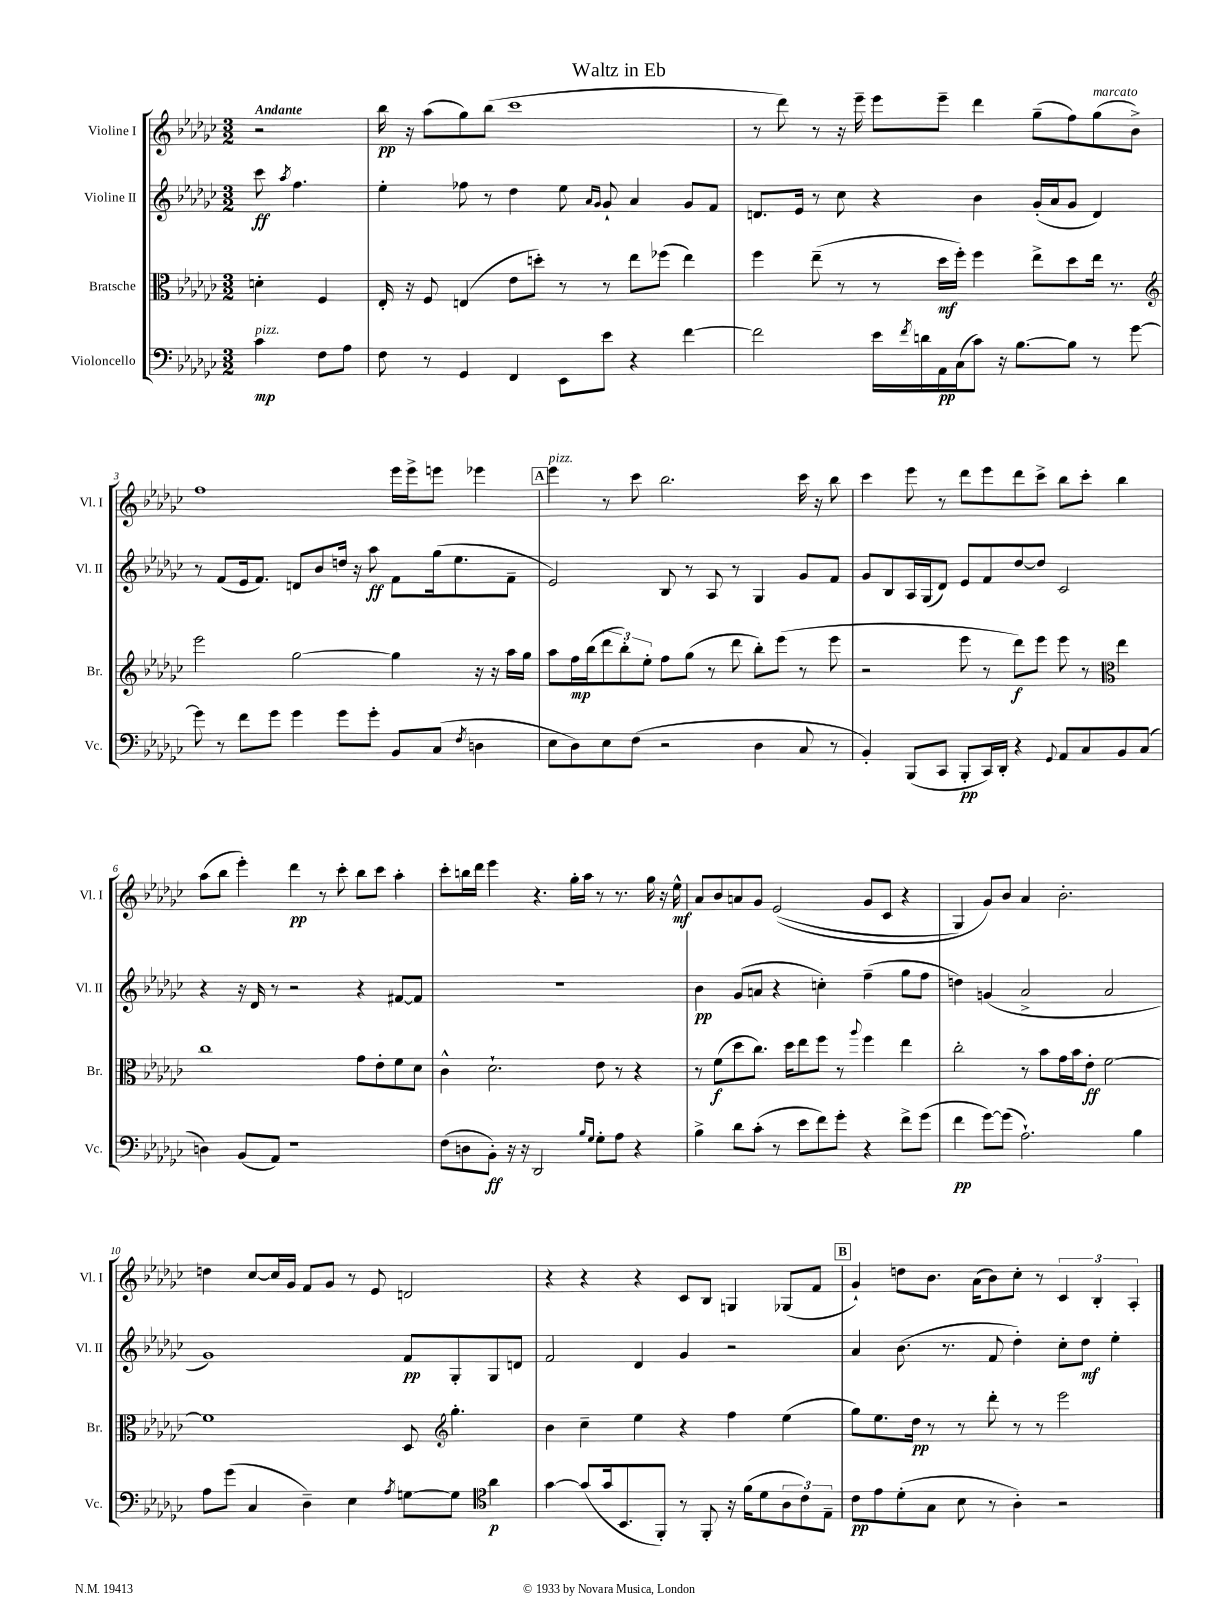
\header { title = "Waltz in Eb" }
<<
\new StaffGroup <<
\new Staff = "s0" \with { instrumentName = "Violine I" shortInstrumentName = "Vl. I" } {
    \clef treble \key ges \major \numericTimeSignature \time 3/2 \partial 2 \tempo "Andante"
    r2 |
    bes''16\pp r16 aes''8( ges''8) bes''8( ces'''1 |
    r8 des'''8) r8 r16 ees'''16-- ees'''8 ees'''8-- des'''4 ges''8--( f''8) ges''8^\markup { \italic "marcato" }( bes'8->) |
    f''1 ees'''16 ees'''16-> e'''8 ees'''4 |
    \mark \markup { \box "A" } ees'''4^\markup { \italic "pizz." } r8 ces'''8 bes''2. ces'''16 r16 bes''8 |
    ces'''4 ees'''8 r8 des'''8 ees'''8 des'''8 ces'''8-> bes''8 ces'''8-. bes''4 |
    aes''8( bes''8 ees'''4-.) des'''4\pp r8 ces'''8-. bes''8 ces'''8 aes''4-. |
    ces'''8-. b''16 des'''16 ees'''4 r4. ges''16-. aes''16 r8 r8. ges''16 r16 ees''16-^\mf |
    aes'8 bes'8 a'8 ges'8 ees'2(\( ges'8 ces'8 r4 |
    ges4) ges'8\) bes'8 aes'4 bes'2.-. |
    d''4 ces''8~ ces''16 ges'16 f'8 ges'8 r8 ees'8 d'2 |
    r4 r4 r4 ces'8 bes8 g4 ges8( f'8 |
    \mark \markup { \box "B" } ges'4-!) d''8 bes'8. aes'16( bes'8) ces''8-. r8 \tuplet 3/2 { ces'4 bes4-. aes4-. } \bar "|." |
}
\new Staff = "s1" \with { instrumentName = "Violine II" shortInstrumentName = "Vl. II" } {
    \clef treble \key ges \major \numericTimeSignature \time 3/2 \partial 2
    ces'''8\ff \acciaccatura { aes''8 } f''4. |
    ees''4-. fes''8 r8 des''4 ees''8 \grace { aes'16 ges'16 } ges'8-! aes'4 ges'8 f'8 |
    d'8. ees'16 r8 ces''8 r4 bes'4 ges'16-.( aes'16 ges'8 d'4) |
    r8 f'8( ees'16 f'8.) d'8 bes'8 d''16 r16 aes''8\ff f'8 ges''16( ees''8. f'8-- |
    \mark \markup { \box "A" } ees'2) bes8 r8 aes8 r8 ges4 ges'8 f'8 |
    ges'8 bes8 aes16 ges16( des'8) ees'8 f'8 des''8~ des''8 ces'2 |
    r4 r16 des'16 r8 r2 r4 fis'8~ fis'8 |
    R1. |
    bes'4\pp ges'8( a'8 r4 c''4-.) f''4--( ges''8 f''8 |
    d''4) g'4( aes'2-> aes'2 |
    ges'1) f'8\pp ges8-. ges8 d'8 |
    f'2 des'4 ges'4 r2 |
    \mark \markup { \box "B" } aes'4 bes'8.( r8. f'8 des''4-.) ces''8-. des''8\mf ees''4-. \bar "|." |
}
\new Staff = "s2" \with { instrumentName = "Bratsche" shortInstrumentName = "Br." } {
    \clef alto \key ges \major \numericTimeSignature \time 3/2 \partial 2
    d'4-. f4 |
    ees16-. r16 f8 e4( ees'8 d''8-.) r8 r8 ees''8 fes''8( ees''4) |
    f''4 ees''8--( r8 r8 des''16\mf f''16-.) f''4 ees''8-> des''8 ees''16 r8. |
    \clef treble ees'''2 ges''2~ ges''4 r16 r16 aes''16 ges''16 |
    \mark \markup { \box "A" } aes''8 f''16\mp bes''16( \tuplet 3/2 { des'''8 bes''8-.) ees''8-. } f''8 ges''8( r8 des'''8 bes''8-.) ees'''8( r8 ees'''8 |
    r2 ees'''8 r8 des'''8\f) ees'''8 ees'''8 r8 \clef alto ees''4 |
    ces''1 ges'8 ees'8-. f'8 des'8 |
    ces'4-^ des'2.-! ees'8 r8 r4 |
    r8 f'8\f( des''8 ces''8.) des''16 ees''8 f''8 r8 \appoggiatura { aes''8 } f''4 ees''4 |
    ces''2-. r8 bes'8 ges'16 bes'16 ees'8-.\ff f'2~ |
    f'1 des8 \clef treble ges''4.-. |
    bes'4 ces''4-- ees''4 r4 f''4 ees''4( |
    \mark \markup { \box "B" } ges''8) ees''8. des''16\pp r8 r8 des'''8-. r8 r8 ees'''2 \bar "|." |
}
\new Staff = "s3" \with { instrumentName = "Violoncello" shortInstrumentName = "Vc." } {
    \clef bass \key ges \major \numericTimeSignature \time 3/2 \partial 2
    ces'4\mp^\markup { \italic "pizz." } f8 aes8 |
    f8 r8 ges,4 f,4 ees,8 ees'8 r4 f'4~ |
    f'2 ees'16 \acciaccatura { f'8 } d'16 aes,16\pp ces16( ces'8) r16 bes8.~ bes8 r8 ges'8~ |
    ges'8 r8 f'8 ges'8 ges'4 ges'8 ges'8-. bes,8 ces8( \acciaccatura { f8 } d4 |
    \mark \markup { \box "A" } ees8 des8) ees8 f8( r2 des4 ces8 r8 |
    bes,4-.) bes,,8( ces,8 bes,,8-.\pp ces,16) des,16-. r4 \appoggiatura { ges,8 } aes,8 ces8 bes,8 ces8( |
    d4) bes,8( aes,8) r1 |
    f8( d8 bes,8-.\ff) r16 r16 des,2 \grace { bes16 ges16 } ges8-. aes8 r4 |
    bes4-> des'8 ces'8-.( r8 ees'8 f'8) ges'8-. r4 f'8-> ges'8( |
    f'4\pp ges'8~) ges'8( aes2.-!) bes4 |
    aes8 ges'8( ces4 des4--) ees4 \acciaccatura { aes8 } g8~ g8 \clef tenor aes'4\p |
    ges'4~ ges'8( ges'16 bes,8. f,8-.) r8 f,8-. r16 f'16( des'8 \tuplet 3/2 { aes8 ces'8) ees8-- } |
    \mark \markup { \box "B" } ces'8\pp ees'8 des'8-.( ges8 bes8 r8 aes4-.) r2 \bar "|." |
}
>>
>>
